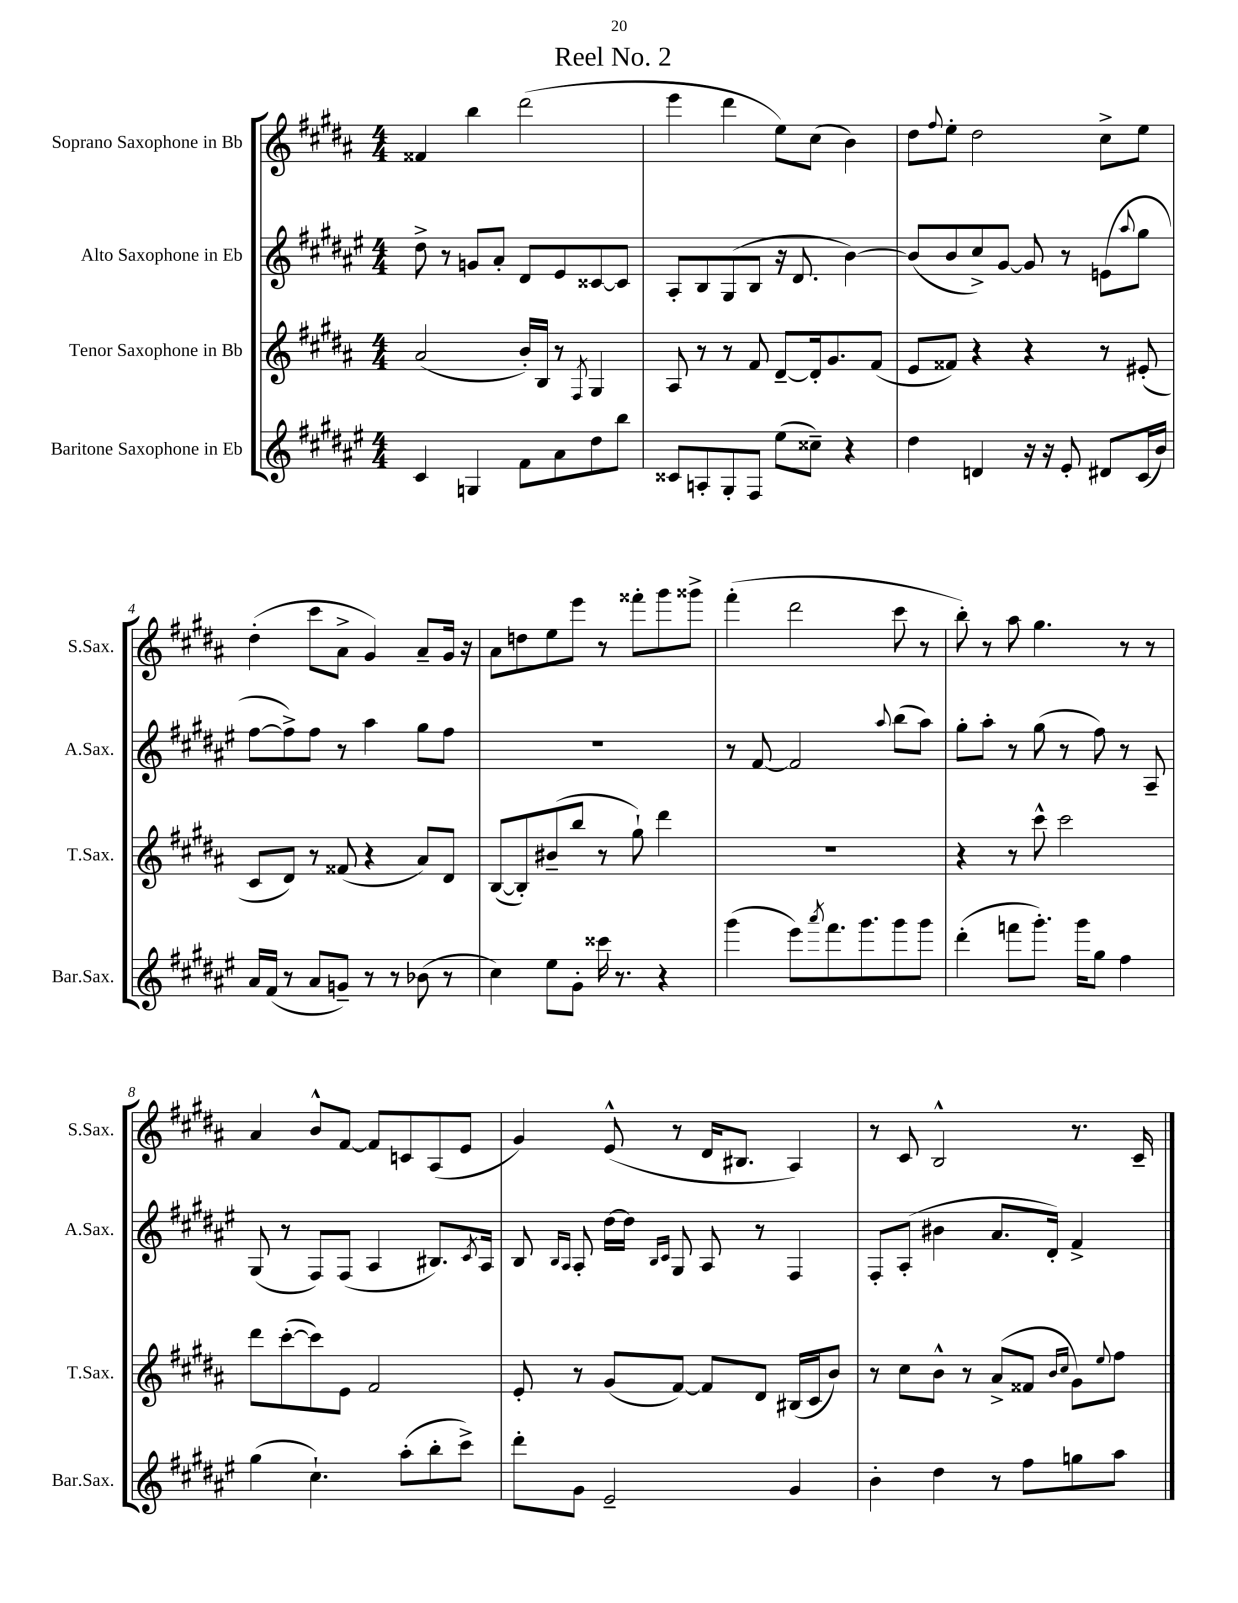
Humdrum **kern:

**kern	**kern	**kern	**kern
*part4	*part3	*part2	*part1
*staff4	*staff3	*staff2	*staff1
*I"Baritone Saxophone in Eb	*I"Tenor Saxophone in Bb	*I"Alto Saxophone in Eb	*I"Soprano Saxophone in Bb
*I'Bar.Sax.	*I'T.Sax.	*I'A.Sax.	*I'S.Sax.
*clefG2	*clefG2	*clefG2	*clefG2
*k[f#c#g#d#a#e#]	*k[f#c#g#d#a#]	*k[f#c#g#d#a#e#]	*k[f#c#g#d#a#]
*M4/4	*M4/4	*M4/4	*M4/4
=1	=1	=1	=1
4c#/	(2a#/	8dd#^\	4f##X/
.	.	8r	.
4Gn/	.	8gn/L	4bb\
.	.	8a#'/J	.
8f#\L	16b'/LL)	8d#/L	(2ddd#\
.	16B/JJ	.	.
8a#\	8r	8e#/	.
.	8qF#/	.	.
8dd#\	4G#/	[8c##X/	.
8bb\J	.	8c##/J]	.
=2	=2	=2	=2
8c##X/L	8A#/	8A#'/L	4eee\
8An'/	8r	8B/	.
8G#'/	8r	(8G#/	4ddd#\
8F#/J	8f#/	8B/J	.
(8ee#\L	[8d#~/L	16r	8ee\L)
.	.	8.d#/	.
8cc##X~\J)	16d#'/k]	.	(8cc#\J
.	8.g#/	.	.
4r	.	[4b\)	4b\)
.	(8f#/J	.	.
=3	=3	=3	=3
4dd#\	8e/L	(8b/L]	8dd#\L
.	.	.	8qqff#/
.	8f##X/J)	8b/	8ee'\J
4dn/	4r	8cc#^/)	2dd#\
.	.	[8g#/J	.
16r	4r	8g#/]	.
16r	.	.	.
8e#'/	.	8r	.
8d#X/L	8r	(8en\L	8cc#^\L
.	.	8qqaa#/	.
(16c#/L	(8e#X'/	8gg#\J	8ee\J
16b/JJ)	.	.	.
!!LO:LB:g=z
=4	=4	=4	=4
16a#/LL	8c#/L	[8ff#\L	(4dd#'\
(16f#/JJ	.	.	.
8r	8d#/J)	8ff#^\])	.
8a#/L	8r	8ff#\J	8ccc#\L
8gn~/J)	(8f##X/	8r	8a#^\J
8r	4r	4aa#\	4g#/)
8r	.	.	.
(8b-X\	8a#/L)	8gg#\L	8a#~/L
8r	8d#/J	8ff#\J	16g#/Jk
.	.	.	16r
=5	=5	=5	=5
4cc#\)	([8B/L	1r	8a#\L
.	8B'/])	.	8ddn\
8ee#\L	(8b#X~/	.	8ee\
8g#'\J	8bb/J	.	8eee\J
16ccc##X\	8r	.	8r
8.r	.	.	.
.	8gg#`\)	.	8fff##X'\L
4r	4ddd#\	.	8ggg#\
.	.	.	8ggg##X^\J
=6	=6	=6	=6
(4ggg#\	1r	8r	(4fff#'\
.	.	[8f#/	.
8eee#\L)	.	2f#/]	2ddd#\
8qaaa#/	.	.	.
8.fff#\	.	.	.
8.ggg#\	.	.	.
.	.	8qqaa#/	.
8ggg#\	.	(8bb\L	8ccc#\
8ggg#\J	.	8aa#\J)	8r
=7	=7	=7	=7
(4ddd#'\	4r	8gg#'\L	8bb'\)
.	.	8aa#'\J	8r
8fffn\L	8r	8r	8aa#\
8.ggg#'\J)	8ccc#^^\	(8gg#\	4.gg#\
.	2ccc#\	8r	.
16ggg#\KL	.	.	.
8gg#\J	.	8ff#\)	.
4ff#\	.	8r	8r
.	.	8A#~/	8r
!!LO:LB:g=z
=8	=8	=8	=8
(4gg#\	8ddd#\L	(8G#/	4a#/
.	([8ccc#'\	8r	.
4.cc#`\)	8ccc#\])	8F#/L)	8b^^/L
.	8e\J	(8F#/J	[8f#/J
.	2f#/	4A#/	8f#/L]
(8aa#'\L	.	.	8cn/
8bb'\	.	8.B#X/L)	(8A#/
8ccc#^\J)	.	.	8e/J
.	.	8qc#/	.
.	.	16A#/Jk	.
=9	=9	=9	=9
8ddd#'\L	8e'/	8B/	4g#/)
.	.	16qqB/LL	.
.	.	16qqA#/JJ	.
8g#\J	8r	8A#'/	.
2e#~/	(8g#/L	[16dd#\LL	(8e^^/
.	.	16dd#\JJ]	.
.	.	16qqB/LL	.
.	.	16qqc#/JJ	.
.	[8f#/J)	8G#/	8r
.	8f#/L]	8A#/	16d#/KL
.	.	.	8.B#X/J
.	8d#/J	8r	.
4g#/	(16B#X/LL	4F#/	4A#/)
.	16c#/J	.	.
.	8b/J)	.	.
=10	=10	=10	=10
4b'\	8r	8F#'/L	8r
.	8cc#\L	(8A#'/J	8c#/
4dd#\	8b^^\J	4b#X\	2B^^/
.	8r	.	.
8r	(8a#^/L	8.a#/L	.
8ff#\L	8f##X/J	.	.
.	.	16d#'/Jk)	.
.	16qqb/LL	.	.
.	16qqcc#/JJ	.	.
8ggn\	8g#\L)	4f#^/	8.r
.	8qqee/	.	.
8aa#\J	8ff#\J	.	.
.	.	.	16c#~/
==	==	==	==
*-	*-	*-	*-
